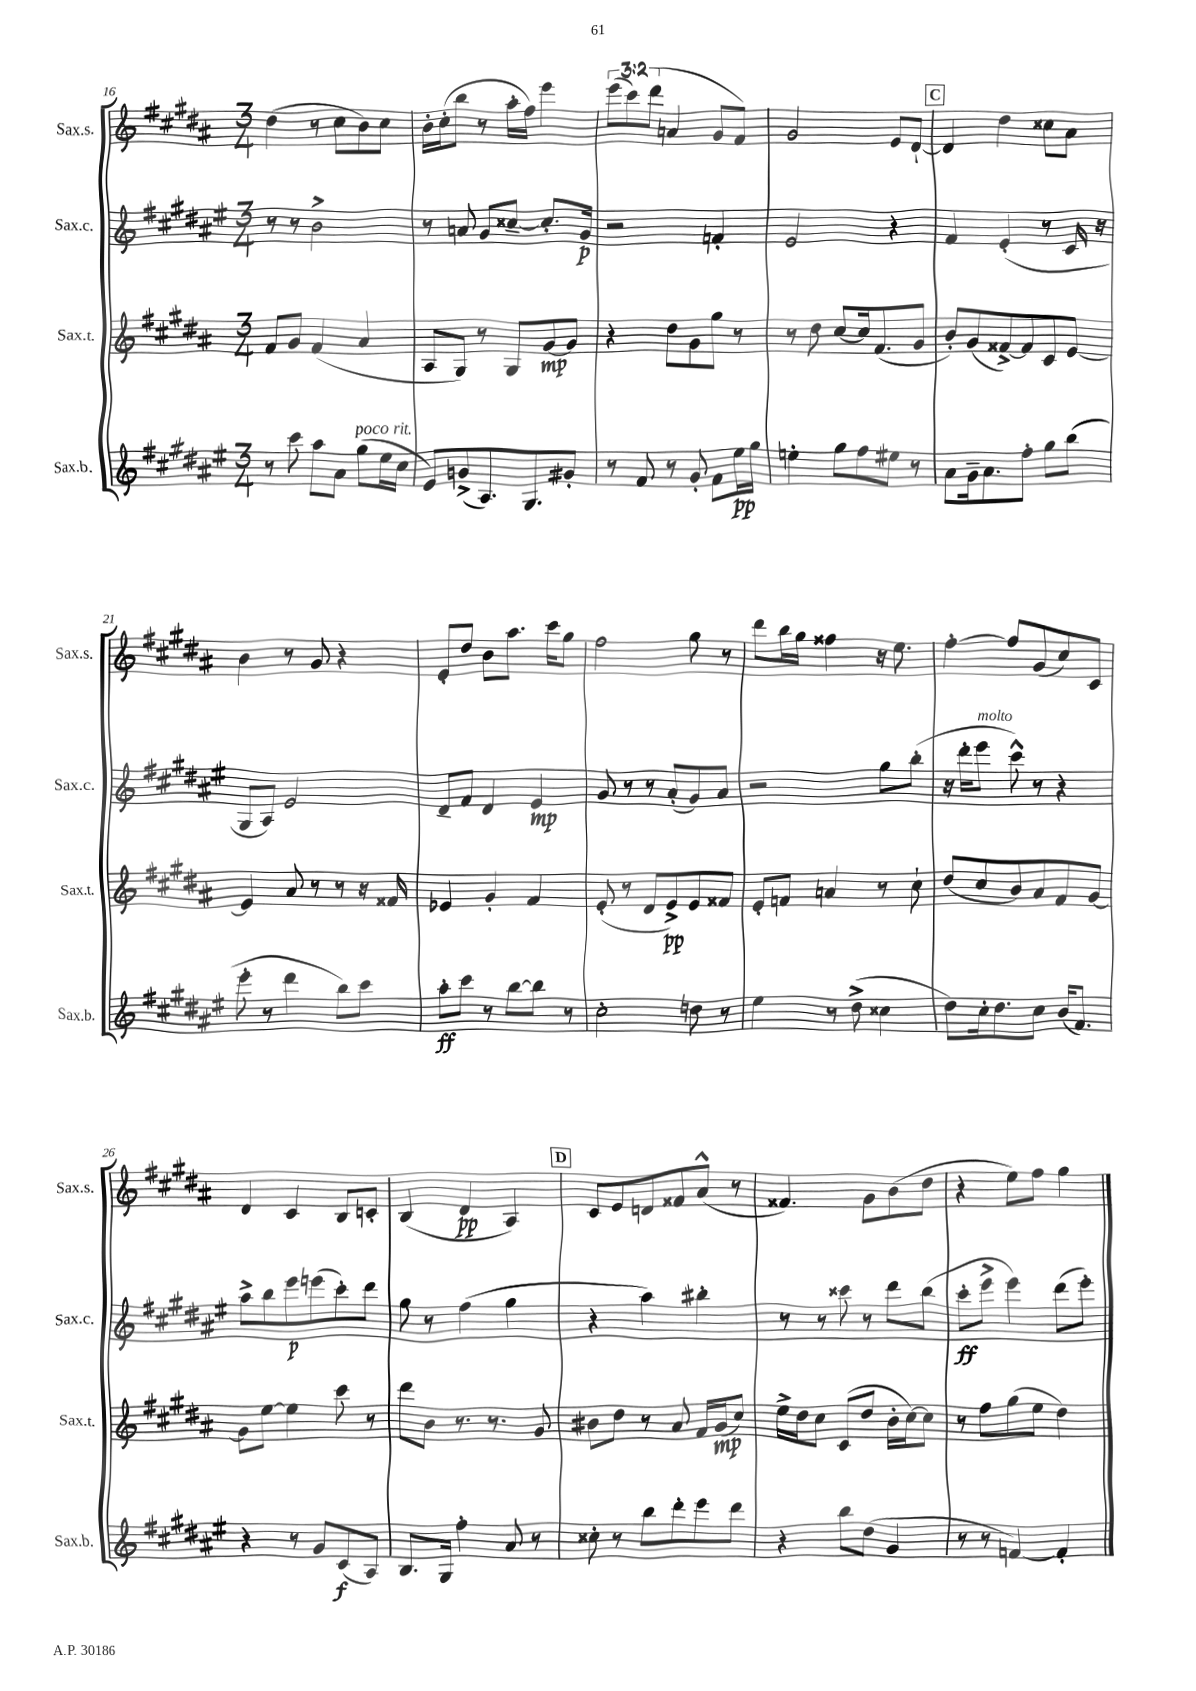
<<
\new StaffGroup <<
\new Staff = "s0" \with { instrumentName = "Sax.s." shortInstrumentName = "Sax.s." } {
    \clef treble \key b \major \numericTimeSignature \time 3/4 \override Staff.TupletNumber.text = #tuplet-number::calc-fraction-text
    dis''4( r8 cis''8 b'8) cis''8 |
    b'16-. cis''16-.( b''8 r8 ais''16-. fis''16) e'''4 |
    \tuplet 3/2 { e'''8( cis'''8) dis'''8( } a'4 gis'8 fis'8) |
    gis'2 e'8 dis'8~-! |
    \mark \markup { \box "C" } dis'4 dis''4 cisis''8 ais'8 |
    b'4 r8 gis'8 r4 |
    e'8-. dis''8 b'8 ais''8. cis'''16 gis''8 |
    fis''2 gis''8 r8 |
    dis'''8 b''16 gis''16 fisis''4 r16 e''8. |
    fis''4~-. fis''8 gis'8( cis''8) cis'8 |
    dis'4 cis'4 b8 c'8-. |
    b4( dis'4\pp ais4) |
    \mark \markup { \box "D" } cis'8 e'8 d'8 fisis'8 ais'8-^( r8 |
    fisis'4.) gis'8 b'8( dis''8 |
    r4 e''8) fis''8 gis''4 \bar "|." |
}
\new Staff = "s1" \with { instrumentName = "Sax.c." shortInstrumentName = "Sax.c." } {
    \clef treble \key fis \major \numericTimeSignature \time 3/4
    r8 r8 b'2-> |
    r8 a'8 gis'8 cisis''8~-- cisis''8.-. gis'16\p |
    r2 f'4-. |
    eis'2 r4 |
    \mark \markup { \box "C" } fis'4 eis'4-.( r8 cis'16 r16 |
    gis8 ais8) eis'2 |
    dis'8-- fis'8 dis'4 eis'4\mp |
    gis'8 r8 r8 ais'8-.( gis'8) ais'8 |
    r2 gis''8 b''8-.( |
    r16 dis'''16-. eis'''8^\markup { \italic "molto" } cis'''8-^) r8 r4 |
    ais''8-> b''8 eis'''8\p e'''8( cis'''8-.) dis'''8 |
    gis''8 r8 fis''4( gis''4 |
    \mark \markup { \box "D" } r4 ais''4) bis''4-. |
    r8 r8 cisis'''8 r8 dis'''8 b''8( |
    cis'''8-.\ff eis'''8-> eis'''4) dis'''8( eis'''8-.) \bar "|." |
}
\new Staff = "s2" \with { instrumentName = "Sax.t." shortInstrumentName = "Sax.t." } {
    \clef treble \key b \major \numericTimeSignature \time 3/4
    fis'8 gis'8 fis'4( ais'4 |
    ais8 gis8) r8 gis8 gis'8~\mp gis'8 |
    r4 dis''8 gis'8 gis''8 r8 |
    r8 dis''8 cis''8~ cis''16 fis'8.( gis'8 |
    \mark \markup { \box "C" } b'8-.) gis'8( fisis'8~->) fisis'8 cis'8 e'8~ |
    e'4 ais'8 r8 r8 r16 fisis'16 |
    ees'4 gis'4-. fis'4 |
    e'8-.( r8 dis'8 e'8->\pp) e'8 fisis'8 |
    e'8-. f'8 a'4 r8 cis''8-! |
    dis''8( cis''8 b'8) ais'8 fis'8 gis'8~ |
    gis'8 e''8~ e''4 cis'''8 r8 |
    dis'''8 b'8 r8. r8. gis'8 |
    \mark \markup { \box "D" } bis'8 dis''8 r8 ais'8 fis'16 gis'16\mp( cis''8) |
    e''16-> dis''16 cis''8 cis'8( dis''8 b'16-. cis''16~) cis''8 |
    r8 fis''8 gis''8( e''8 dis''4) \bar "|." |
}
\new Staff = "s3" \with { instrumentName = "Sax.b." shortInstrumentName = "Sax.b." } {
    \clef treble \key fis \major \numericTimeSignature \time 3/4
    r8 cis'''8 ais''8 ais'8 gis''8^\markup { \italic "poco rit." }( eis''16 cis''16 |
    eis'8) g'8->( ais8.) gis8. gis'8-. |
    r8 fis'8 r8 gis'8-. fis'8 eis''16\pp gis''16 |
    e''4-. gis''8 fis''8 eis''8 r8 |
    \mark \markup { \box "C" } ais'8 gis'16-- ais'8. fis''8-. gis''8 b''8( |
    eis'''8-. r8 dis'''4 b''8) cis'''8 |
    ais''8-.\ff cis'''8 r8 b''8~ b''8 r8 |
    cis''2-. d''8 r8 |
    eis''4 r8 dis''8->( cisis''4 |
    dis''8) cis''16-. dis''8. cis''8 b'16( fis'8.) |
    r4 r8 gis'8 cis'8\f( ais8) |
    b8. gis16 fis''4-. ais'8 r8 |
    \mark \markup { \box "D" } cisis''8-. r8 b''8 dis'''8-. eis'''8 dis'''8 |
    r4 b''8 dis''8( gis'4 |
    r8 r8 f'4~) f'4-. \bar "|." |
}
>>
>>
\layout { \context { \Score currentBarNumber = #16 } }
